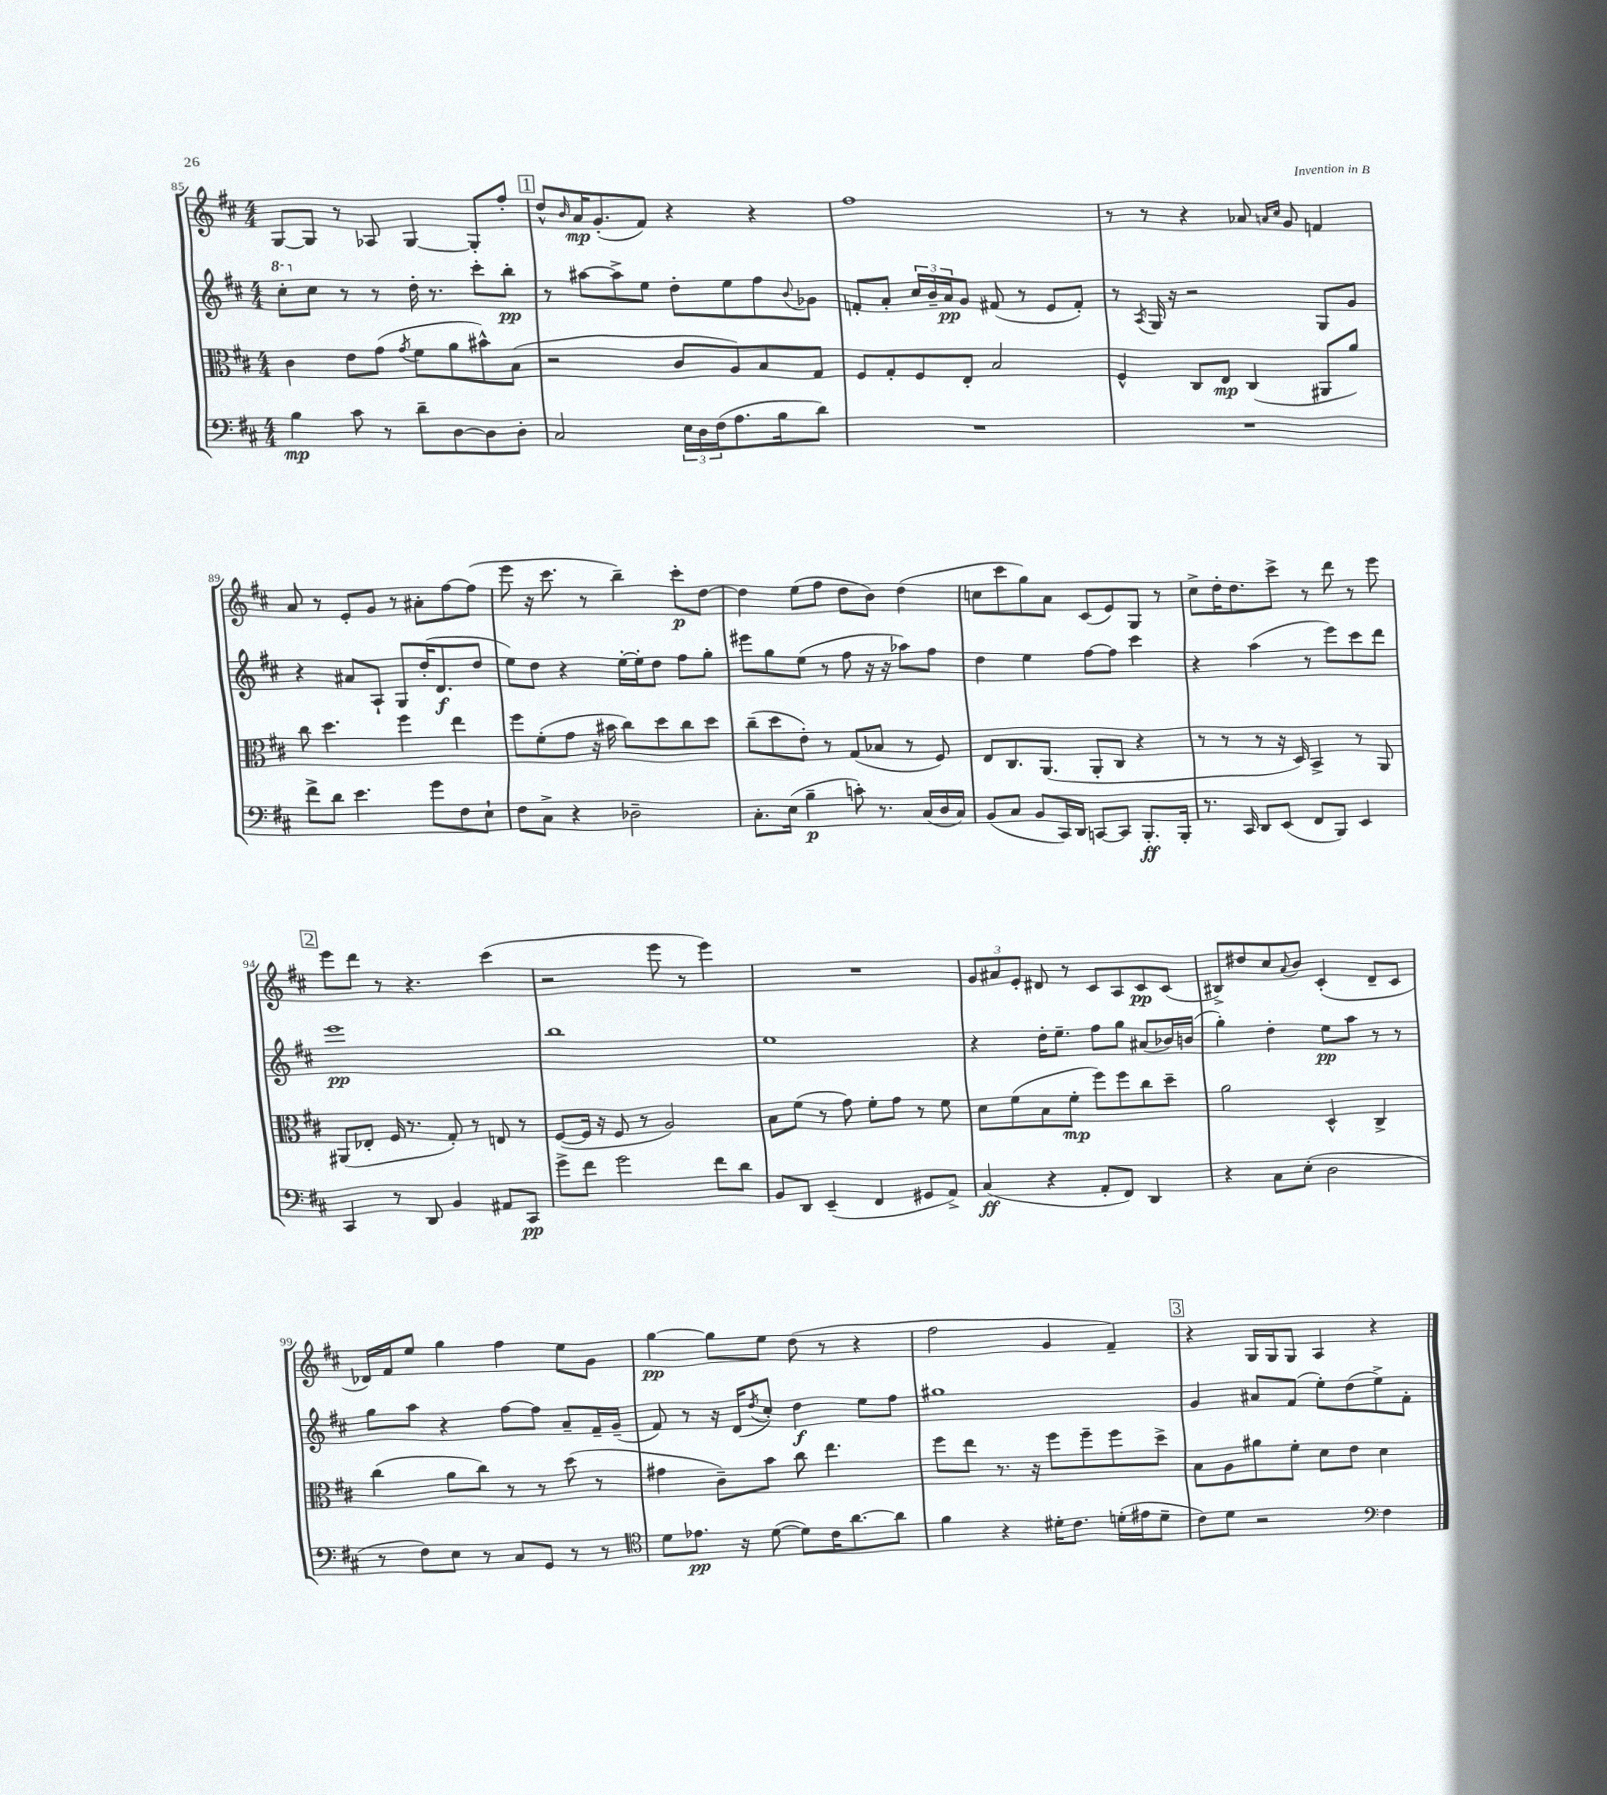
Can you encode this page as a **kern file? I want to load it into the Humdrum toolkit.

**kern	**kern	**kern	**kern
*staff4	*staff3	*staff2	*staff1
*clefF4	*clefC3	*clefG2	*clefG2
*k[f#c#]	*k[f#c#]	*k[f#c#]	*k[f#c#]
*M4/4	*M4/4	*M4/4	*M4/4
4B\	4c#\	8ccc#'\L	[8G/L
.	.	8cc#\J	8G/]J
8c#\	8e\L	8r	8r
8r	(8g\J	8r	8A-/
.	8qg/	.	.
8d~\L	8f#\L	16dd'\	[4G/
.	.	8.r	.
[8D\	8a\	.	.
8D\]	8b#^^\)	8ccc#'\L	8G'/]L
8D'\J	(8B\J	8bb'\J	8ff#'/J
=	=	=	=
2C#/	2r	8r	8dd^^/L
.	.	.	16qqb/
.	.	[8aa#\L	16a/K
.	.	.	(8.g'/
.	.	8aa#^\]	.
.	.	8ee\J	8f#/J)
24E\LL	8c#/L	8dd'\L	4r
24D\	.	.	.
(24F#\J	.	.	.
8.A\	8A/)	8ee\	.
.	8B/	8ff#\	4r
16B\k	.	.	.
.	.	8qqb/	.
8d\J)	8G/J	8g-\J	.
=	=	=	=
1r	8F#/L	8f'/L	1ff#
.	8G'/	8a'/J	.
.	8F#/	24cc#/LL	.
.	.	24b~/	.
.	.	24a/J	.
.	8E'/J	8g/J	.
.	2B/	(8f#/	.
.	.	8r	.
.	.	8e/L	.
.	.	8f#'/J)	.
=	=	=	=
1r	4F#^^/	8r	8r
.	.	8qA/	.
.	.	16G/	8r
.	.	16r	.
.	8C#/L	2r	4r
.	8E/J	.	.
.	(4C#/	.	8a-/
.	.	.	16qqa/LL
.	.	.	16qqcc#/JJ
.	.	.	8g/
.	8AA#/L	8G/L	4f/
.	8a/J)	8g/J	.
=	=	=	=
8f#^\L	8cc#\	4r	8a/
8d\J	4.dd\	.	8r
4.e\	.	8a#/L	8e'/L
.	.	8A`/J	8g/J
.	4ff#\	8G/L	8r
8g\L	.	(16dd'/K	8a#'\L
.	.	8.d/	.
8F#\	4ee\	.	[8ff#\
8E`\J	.	8dd/J	(8ff#\]J
=	=	=	=
8F#\L	8ff#\L	8ee\L)	8eee\
8C#^\J	(8f#'\	8dd\J	16r
.	.	.	8.ccc#\
4r	8g\J	4r	.
.	16r	.	8r
.	16b#\	.	.
2D-~\	8cc#\L)	[16ee'\LL	4bb~\)
.	.	16ee'\]J	.
.	8dd\	8dd\J	.
.	8cc#\	8ff#\L	8ccc#'\L
.	8dd\J	8gg'\J	[8dd\J
=	=	=	=
8.C#'\L	(8cc#~\L	8eee#\L	4dd\]
.	8dd\	8gg\	.
(16E\Jk	.	.	.
4B~\	8e'\J)	(8ee\J	(8ee\L
.	8r	8r	8ff#\J
8c'\)	(8G/L	8ff#\	8dd\L
8.r	8B-/J	16r	8b\J)
.	.	16r	.
.	8r	8aa-\L)	(4dd\
(16C#/LL	.	.	.
16D/	8F#/)	8ff#\J	.
16C#/JJ)	.	.	.
=	=	=	=
(8BB/L	8E/L	4dd\	8cc\L
8C#/J	8.C#/	.	8ccc#\
8BB/L	.	4ee\	8gg\)
.	(8.AA/J	.	.
16CC#/L)	.	.	8a\J
16DD/JJ	.	.	.
[8CC/L	8AA'/L	[8ff#\L	(8c#/L
8CC/]J	8C#/J	8ff#\]J	8e/)
8.BBB'/L	4r	4ccc#\	8G/J
.	.	.	8r
16BBB'/Jk	.	.	.
=	=	=	=
8.r	8r	4r	8cc#^\L
.	8r	.	16dd'\K
16CC#/	.	.	8.dd\
8DD/L	8r	(4aa\	.
(8EE/J	16r	.	8ccc#^\J
.	16D/)	.	.
8FF#/L	4BB^/	8r	8r
8BBB/J)	.	8eee\L)	8ddd\
4EE/	8r	8ccc#\	8r
.	8AA/	8ddd\J	8eee\
=	=	=	=
4CC#/	(8AA#/L	1eee	8eee\L
.	8E-'/J	.	8ddd\J
8r	16F#/	.	8r
.	8.r	.	.
8DD/	.	.	4.r
4BB/	8G'/)	.	.
.	8r	.	.
8AA#/L	8E/	.	(4ccc#\
8CC#/J	8r	.	.
=	=	=	=
8g^\L	([8F#/L	1bb	2r
8f#\J	16F#/]Jk	.	.
.	16r	.	.
2g\	8F#/	.	.
.	8r	.	.
.	2A/)	.	8eee\
.	.	.	8r
8f#\L	.	.	4eee\)
8d\J	.	.	.
=	=	=	=
8BB/L	8B\L	1ee	1r
8DD/J	(8f#\J	.	.
(4EE~/	8r	.	.
.	8g\)	.	.
4FF#/	8f#'\L	.	.
.	8g\J	.	.
8GG#/L	8r	.	.
8AA^/J)	8f#\	.	.
=	=	=	=
(4C#/	8d\L	4r	12g/L
.	.	.	12a#/
.	(8f#\	.	.
.	.	.	12e'/J
4r	8B\	16dd'\LK	8d#/
.	.	8.ee~\J	.
.	8f#'\J	.	8r
8AA'/L	8ff#\L)	8ff#\L	8c#/L
8FF#/J)	8ff#\	8gg\J	8A/
4DD/	8cc#\	(8a#/L	8c#/
.	8dd~\J	16b-/L)	(8c#/J
.	.	(16b/JJ	.
=	=	=	=
4r	2a\	4gg'\)	8B#^/L)
.	.	.	8dd#/
8C#\L	.	4dd'\	8cc#/
.	.	.	8qqa/
(8E'\J	.	.	8b/J
2D\	4D^^/	8ee\L	(4c#'/
.	.	8aa\J	.
.	4C#^/	8r	8d~/L
.	.	8r	8c#/J
=	=	=	=
8r	(4cc#\	8gg\L	16d-/LL)
.	.	.	16f#/J
8F#\L)	.	8aa\J	8ee/J
8E\J	8a\L	4r	4gg\
8r	8cc#\J)	.	.
8C#/L	8r	[8ff#\L	4ff#\
8GG/J	8r	8ff#\]J	.
8r	(8dd\	8a~/L	8ee\L
8r	8r	16f#~/L	8g\J
.	.	(16g~/JJ	.
=	=	=	=
*clefC4	*	*	*
8d\L	4g#\	8f#/)	[4gg\
8.e-\J	.	8r	.
.	8c#~\L)	16r	8gg\]L
16r	.	(16d/LK	.
.	.	8qdd/	.
([8d\	8b\J	8cc#'/J)	8ee\J
8d\]L)	8cc#\	4dd\	(8dd\
16c#\K	4.ee\	.	8r
[8.a\	.	.	.
.	.	8ee\L	4r
8a\]J	.	8ff#\J	.
=	=	=	=
4f#\	8ff#\L	1gg#	2ff#\
.	8ee\J	.	.
4r	8.r	.	.
.	16r	.	.
16d#'\LK	8ff#\L	.	4g/
8.c#\J	.	.	.
.	8ff#~\	.	.
(16d'\LL	8ff#\	.	4f#~/)
16e#\J	.	.	.
8d~\J	8dd^\J	.	.
=	=	=	=
8c#\L)	8B\L	4g/	4r
8d\J	8A\	.	.
2r	8a#\	8a#/L	16G/LL
.	.	.	16G/J
.	8f#'\J	(8f#/J	8G/J
.	8d\L	8ee'\L)	4A/
.	8e\J	(8dd\	.
*clefF4	*	*	*
4F#\	4d\	8ee^\)	4r
.	.	8f#'\J	.
==	==	==	==
*-	*-	*-	*-
